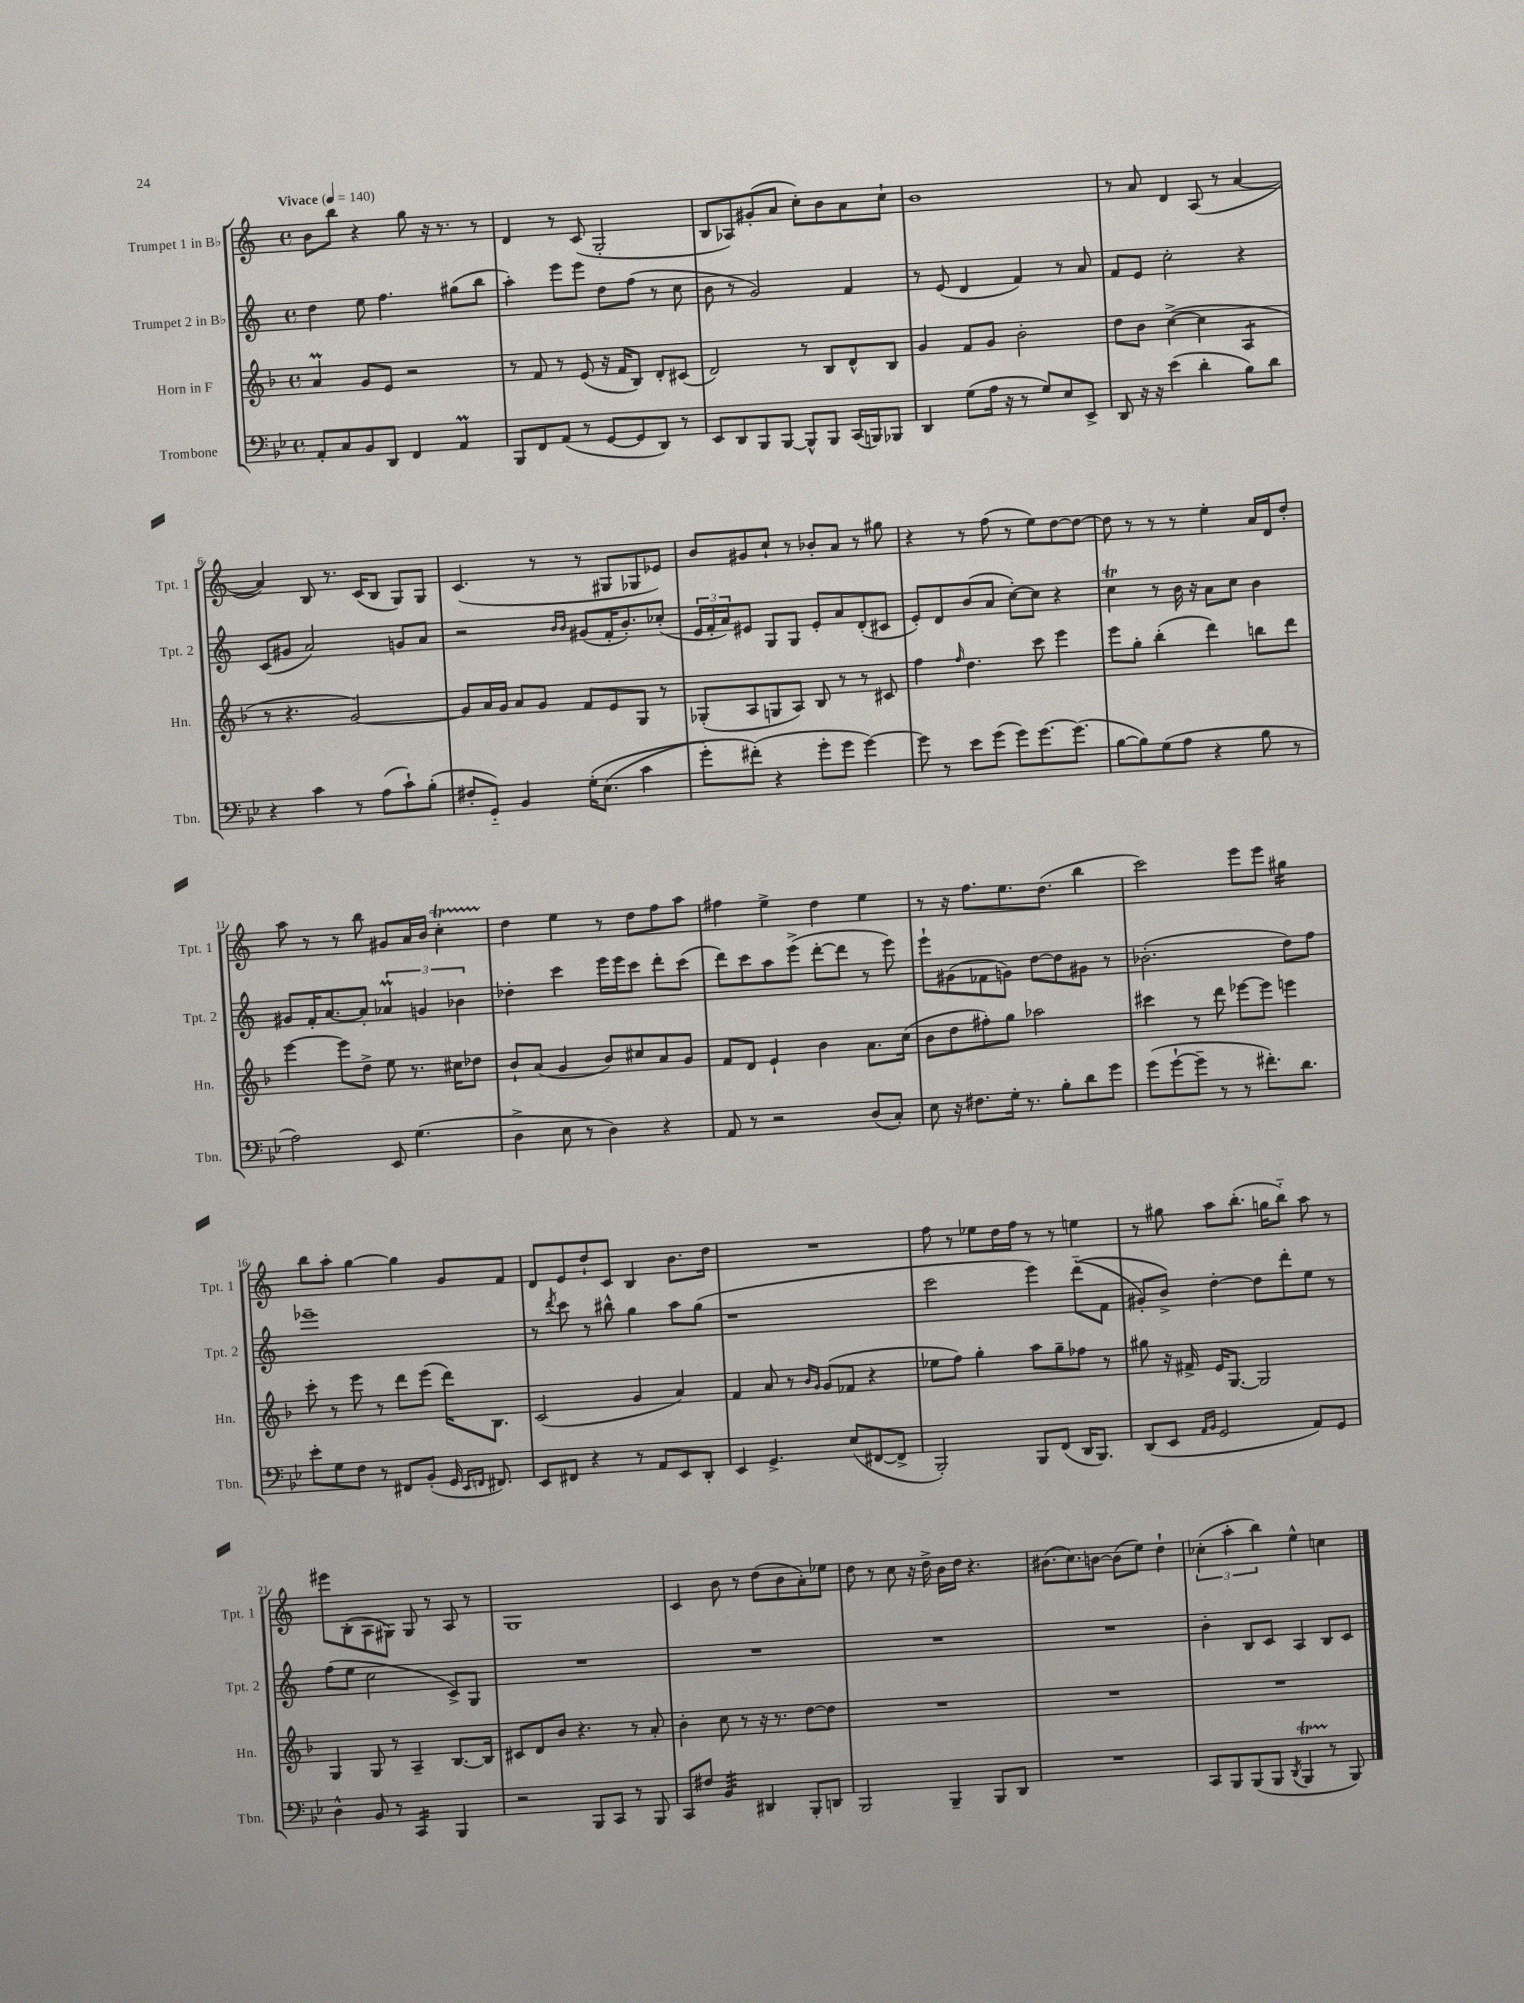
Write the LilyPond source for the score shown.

<<
\new StaffGroup <<
\new Staff = "s0" \with { instrumentName = "Trumpet 1 in Bb" shortInstrumentName = "Tpt. 1" } {
    \clef treble \key c \major \defaultTimeSignature \time 4/4 \tempo "Vivace" 4 = 140
    b'8 b''8 r4 g''8 r16 r8. r8 |
    d'4 r8 c'8( g2-. |
    b8 aes8) gis'8-.( a'8 c''8-.) b'8 a'8 c''8-! |
    b'1 |
    r8 a'8 d'4 a8( r8 a'4~ |
    a'4) b8 r8. c'16( b8 g8) g8 |
    c'4.( r8 r8 gis8 ges8 ees'8) |
    b'8 gis'8 c''8-! r8 bes'8-. a'8 r8 gis''8 |
    r4 r8 f''8( r8 e''8) d''8~ d''8~ |
    d''8 r8 r8 r8 e''4-. a'16 d'16 d''8-. |
    a''8 r8 r8 b''8 gis'8 a'16 b'16 c''4-.\startTrillSpan |
    d''4\stopTrillSpan e''4 r8 d''8 f''8 a''8 |
    fis''4 e''4-> d''4 e''4 |
    r8 r16 f''8. e''8. d''8.( b''4 |
    c'''2) e'''8 e'''8 gis''4:16 |
    b''8 a''8-. g''4~ g''4 g'8 f'8 |
    d'8 e'8 d''8-! c'8 b4 b'8. d''16 |
    R1 |
    f''8 r8 ees''8 d''16 f''16 r8 r8 e''4 |
    r8 gis''8 a''8 b''8.-.( g''16 b''8-_) a''8 r8 |
    eis'''8 b8-.( a8 gis8) gis8 r8 a8 r8 |
    g1 |
    c'4 b'8 r8 d''8( b'8 a'8-.) ees''8 |
    d''8 r8 c''8 r16 d''16-> b'16 d''16 r4. |
    bis'8.( c''8.) b'8~ b'8( e''8) d''4-! |
    \tuplet 3/2 { ces''4-.( a''4-. b''4) } e''4-^ c''4 \bar "|." |
}
\new Staff = "s1" \with { instrumentName = "Trumpet 2 in Bb" shortInstrumentName = "Tpt. 2" } {
    \clef treble \key c \major \defaultTimeSignature \time 4/4
    d''4 e''8 f''4. gis''8( b''8 |
    a''4-.) e'''8 e'''8 d''8 f''8( r8 c''8 |
    b'8 r8 g'2) f'4 |
    r8 e'8( d'4 f'4) r8 a'8 |
    f'8 e'8 c''2-. r4 |
    c'8( gis'8 a'2) g'8 a'8 |
    r2 \grace { b'16 b'16 } gis'8( f'16-. b'8.-.) ces''8-.( |
    \tuplet 3/2 { e'16 f'16-. a'16) } eis'8 g8 g8 eis'8-. a'8 d'8-.( cis'8 |
    e'8-.) d'8 b'8( a'8 c''8~-.) c''8 r4 |
    c''4\trill r8 b'16 r16 a'8 c''8 b'4 |
    gis'8 f'16-. a'8.~ a'8-. \tuplet 3/2 { aes'4\prall g'4 bes'4 } |
    des''4-. c'''4 e'''16 e'''16 c'''8 d'''8-. c'''8( |
    d'''8) c'''8 a''8 e'''8->( d'''8~-. d'''8 r8 e'''8) |
    e'''8-! gis'8( fes'8 g'8) d''8~ d''8 gis'8 r8 |
    bes'2.-.( d''8) f''8 |
    ees'''1-- |
    r8 \acciaccatura { d'''8 } c'''8 r8 bis''8-^ g''4 a''8 g''8( |
    r1 |
    c'''2 e'''4) d'''8-_(\( f'8 |
    gis'8-.) b'8->\) d''4~-. d''8 d'''8-. e''8 r8 |
    f''8( e''8 c''2 c'8->) g8 |
    R1 |
    R1 |
    R1 |
    R1 |
    b'4-. b8 c'8 a4 b8 c'8 \bar "|." |
}
\new Staff = "s2" \with { instrumentName = "Horn in F" shortInstrumentName = "Hn." } {
    \clef treble \key f \major \defaultTimeSignature \time 4/4
    a'4\prall g'8 e'8 r2 |
    r8 f'8 r8 e'8( r16 f'16 bes8) d'8-. cis'8( |
    d'2) r8 bes8 d'8-^ bes8 |
    g'4 f'8 g'8 bes'2-. |
    d''8 bes'8 c''4~->( c''4 a4:8 |
    r8 r4. g'2~) |
    g'8 a'16 g'16 a'8 g'8 f'8 e'8 g8 r8 |
    ges8-.( a8 g8 a8) bes8 r8 r8 cis'8 |
    f''4 \grace { f''16 } d''4. c'''8 e'''4 |
    e'''8 g''8-. bes''4-.( d'''4) b''8 d'''8 |
    e'''4~ e'''8 d''8-> e''8 r8. cis''16 des''8 |
    bes'8-! a'8( g'4 bes'8) cis''8 a'8 g'8 |
    f'8 d'8 e'4-! bes'4 a'8. c''16( |
    bes'8 d''8 fis''8-.) g''8 aes''2 |
    cis'''4 r8 d'''8 ees'''8~ ees'''8 e'''4 |
    c'''8-. r8 e'''8 r8 d'''8 e'''8( d'''16) bes8. |
    c'2( g'4 a'4) |
    f'4 a'8 r8 \grace { bes'16 g'16 } g'8( fes'8 r4 |
    ees''8 f''8) g''4-. a''8 g''8-- fes''8 r8 |
    gis''8 r16 fis'16-> e'16 g8.~ g2 |
    g4 g8 r8 a4-- bes8.~ bes16 |
    cis'8 d'8 bes'8 r4. r8 a'8-. |
    bes'4-. c''8 r8 r16 r8. d''8~ d''8 |
    R1 |
    R1 |
    R1 \bar "|." |
}
\new Staff = "s3" \with { instrumentName = "Trombone" shortInstrumentName = "Tbn." } {
    \clef bass \key bes \major \defaultTimeSignature \time 4/4
    a,8-. c8 bes,8 d,8 f,4 a,4\prall |
    bes,,8 f,8 a,8( r8 g,8~ g,8 d,8) r8 |
    ees,8 d,8 bes,,8 bes,,8~ bes,,8-^ bes,,8 c,16( b,,16) bes,,8 |
    d,4 g8( a16 r16 r8 g8) ees8 ees,8-> |
    d,8 r16 r16 ees'4( d'4-. bes8) d'8 |
    r4 c'4 r8 a8( c'8-!) bes8-.( |
    fis8-. g,8-_) bes,4 g16-.\( ees8.( c'4 |
    g'8-.) fis'8-.(\) r4 g'8-. g'8 g'4~) |
    g'8 r8 ees'8 g'8( g'8) g'8.~ g'8.( |
    bes8~ bes8) g8( a8 r4 bes8 r8 |
    a2) ees,8 g4.( |
    d4-> ees8 r8 d4) r4 |
    a,8 r8 r2 d8( c8-.) |
    ees8 r16 fis8. g16-. r8. bes8-. d'8 g'8 |
    g'8( g'8~-! g'8-- r8 r8 fis'8.-.) d'8. |
    ees'8-. g8 f8 r8 fis,8 bes,8-.( g,16 \grace { ees,16 f,16 } fis,8.) |
    ees,8 fis,8 r4 r8 a,8 ees,8 d,8-. |
    ees,4 g,4.-> ees8( fis,8~ fis,8-> |
    bes,,2-.) bes,,8 f,8( d,16 bes,,8.) |
    d,8( ees,8 \grace { a,16 bes,16 } g,2 a,8) g,8 |
    d4-^ bes,8 r8 c,4:16 bes,,4 |
    r2 bes,,8 c,8 r8 bes,,8 |
    c,8 fis8 bes,4:32 dis,4 bes,,8-. d,8 |
    bes,,2 bes,,4-- bes,,8 d,8 |
    R1 |
    c,8 bes,,8 bes,,8( bes,,8 \acciaccatura { d,8 } bes,,4\startTrillSpan r8\stopTrillSpan bes,,8) \bar "|." |
}
>>
>>
